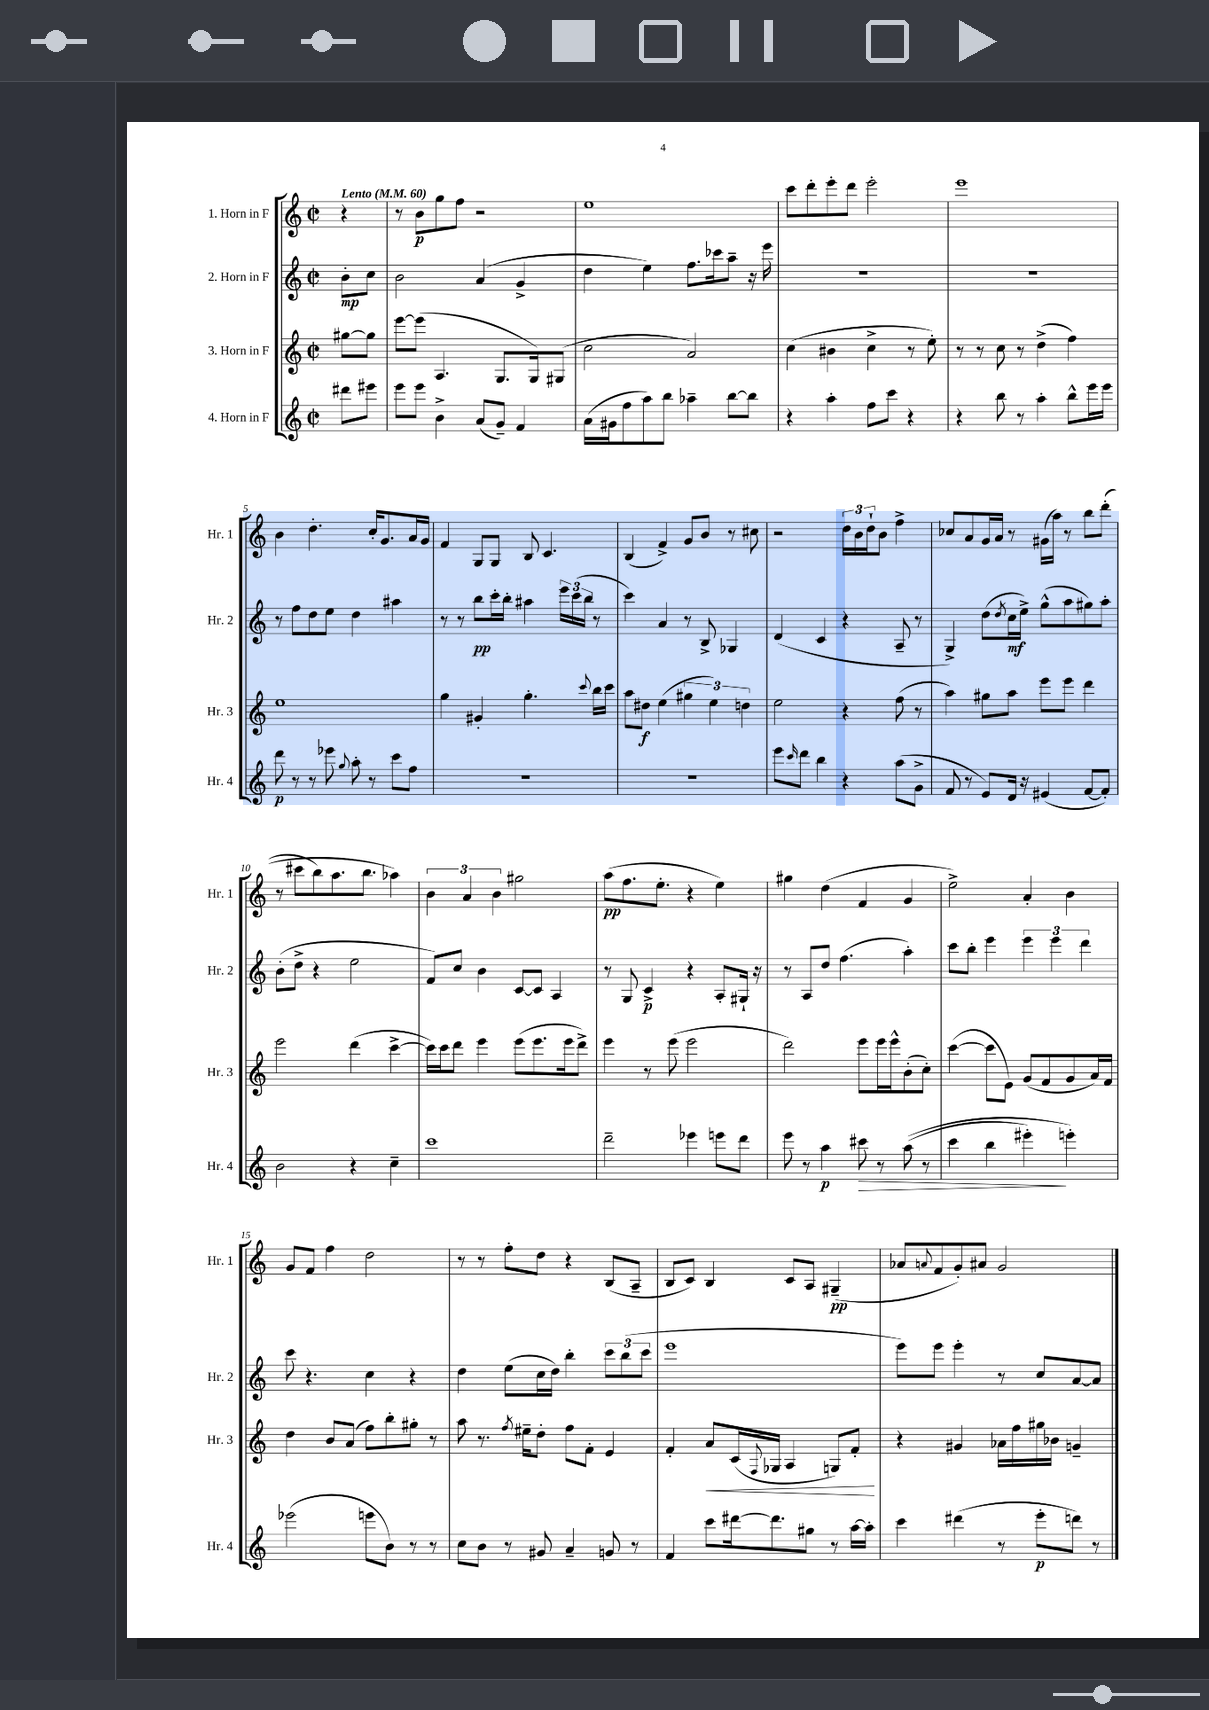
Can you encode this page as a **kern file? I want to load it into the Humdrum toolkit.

**kern	**kern	**kern	**kern
*staff4	*staff3	*staff2	*staff1
*clefG2	*clefG2	*clefG2	*clefG2
*k[]	*k[]	*k[]	*k[]
*M2/2	*M2/2	*M2/2	*M2/2
*met(c|)	*met(c|)	*met(c|)	*met(c|)
*MM60	*MM60	*MM60	*MM60
8ddd#	[8gg#	8b'	4r
8eee#	8gg#]	8cc	.
=	=	=	=
8eee	[8eee	2b	8r
8eee	(8eee]	.	8b
4b^	4.A	.	8gg
.	.	.	8ff
(8a	.	(4a	2r
8g~)	8.G	.	.
4f	.	4g^	.
.	16G)	.	.
.	(8G#	.	.
=	=	=	=
(16a	2cc	4dd	1ee
16g#	.	.	.
8ff	.	.	.
8aa)	.	4ee)	.
8bb	.	.	.
4aa-~	2a)	8.ff	.
.	.	16ccc-	.
[8bb	.	8aa~	.
8bb]	.	16r	.
.	.	16eee	.
=	=	=	=
4r	(4cc	1r	8ccc
.	.	.	8ddd'
4aa'	4b#	.	8eee'
.	.	.	8ddd
8ff	4cc^	.	2eee'
8ccc	.	.	.
4r	8r	.	.
.	8ee')	.	.
=	=	=	=
4r	8r	1r	1eee
.	8r	.	.
8bb	8cc	.	.
8r	8r	.	.
4aa'	(4dd^	.	.
8bb^^	4ff)	.	.
16eee	.	.	.
16eee	.	.	.
=	=	=	=
8ddd	1ee	8r	4b
8r	.	8ff	.
8r	.	8dd	4.dd'
8eee-	.	8ee	.
8qqgg	.	.	.
8aa'	.	4dd	.
8r	.	.	16cc'
.	.	.	8.g
8ccc	.	4aa#	.
8ff	.	.	16a
.	.	.	16g
=	=	=	=
1r	4gg	8r	4f
.	.	8r	.
.	4g#'	8bb	8G
.	.	16ccc'	8G
.	.	16bb'	.
.	4.gg'	4aa#	8B
.	.	.	4.c
.	.	24eee	.
.	.	(24ccc	.
.	.	24bb	.
.	8qqccc	.	.
.	16bb	8r	.
.	16ccc	.	.
=	=	=	=
1r	8aa	4ccc)	(4B
.	8dd#	.	.
.	(4ee	4a	4f^)
.	6gg#	8r	8g
.	.	8B^	8b
.	6ee)	.	.
.	.	4G-	8r
.	6dd	.	.
.	.	.	8cc#
=	=	=	=
8eee	2ee	(4d	2r
16qqccc	.	.	.
8ddd	.	.	.
4bb	.	4c	.
4r	4r	4r	24dd
.	.	.	24b
.	.	.	24dd`
.	.	.	8b
(8aa	(8ff	8A~	4ff^
8g^	8r	8r	.
=	=	=	=
8f	4aa)	4G^)	8cc-
8r	.	.	8a
8e)	8gg#	(8dd	16g
.	.	.	16a
.	.	8qdd	.
16d	8aa	16cc	8r
16r	.	16ee^)	.
(4e#	8eee	(8gg^^	(16g#
.	.	.	16aa)
.	8eee	8aa	8r
[8f	4ddd	8gg#)	8bb
8f'])	.	8aa'	&((8ddd'
=	=	=	=
2b	2eee	(8b'	8r
.	.	8dd^	8ccc#
.	.	4r	8bb)
.	.	.	8.aa
4r	(4ddd	2ee	.
.	.	.	8.bb
4cc~	[4ccc^	.	4aa-&)
=	=	=	=
1ccc	16ccc])	8f)	6b
.	16ccc	.	.
.	8ddd	8cc	.
.	.	.	6a
.	4eee	4b	.
.	.	.	6b
.	(8eee	[8c	2gg#
.	8.eee	8c]	.
.	.	4A	.
.	16eee	.	.
.	8ddd^)	.	.
=	=	=	=
2ddd~	4eee	8r	(8aa
.	.	8G	8.ff
.	8r	4c^	.
.	.	.	8.ee'
.	(8eee	.	.
4eee-	2eee	4r	4r
8eee	.	8A'	4ee)
8ddd	.	16G#`	.
.	.	16r	.
=	=	=	=
8eee	2ddd)	8r	4gg#
8r	.	8A	.
4aa	.	8dd	(4dd
.	.	(4.ff	.
8ccc#	8eee	.	4f
8r	16eee	.	.
.	16eee^^	.	.
&((8aa	(8b'	4aa')	4g
8r	8cc')	.	.
=	=	=	=
4ccc	([4ccc	8ccc	2ee^)
.	.	8bb'	.
4bb	8ccc]	4eee	.
.	8e)	.	.
4eee#')	(8g	6eee	4a'
.	8f	.	.
.	.	6eee	.
4eee'&)	8g	.	4b
.	.	6ddd	.
.	16a)	.	.
.	16f	.	.
=	=	=	=
(2eee-	4dd	8ccc	8g
.	.	4.r	8f
.	8b	.	4ff
.	(8a	.	.
8eee	8ff)	4cc	2dd
8b)	8bb'	.	.
8r	8gg#'	4r	.
8r	8r	.	.
=	=	=	=
8cc	8aa	4dd	8r
8b	8.r	.	8r
8r	.	(8ee	8ff'
.	8qff	.	.
.	16ee#~	.	.
8g#	8dd'	16cc	8dd
.	.	16dd)	.
4a~	8ff	4bb'	4r
.	8f'	.	.
8g	4e	12ccc	(8B
.	.	(12bb	.
8r	.	.	8A~
.	.	12ccc	.
=	=	=	=
4f	4f'	1eee	8B
.	.	.	8c)
8ccc	8a	.	4B
[16ddd#	(16c	.	.
.	8qqF	.	.
8.ddd#]	16G-	.	.
.	4A	.	8c
8gg#	.	.	8A
8r	8G)	.	(4G#~
[16aa	8f'	.	.
16aa']	.	.	.
=	=	=	=
4ccc	4r	8eee)	8a-
.	.	.	8qqa
.	.	8eee	8f
(4ddd#	4g#	4eee'	8g')
.	.	.	8a#
8r	16a-	8r	2g
.	16ff	.	.
8eee'	16gg#	8cc	.
.	16b-	.	.
8ddd)	4g~	[8a	.
8r	.	8a]	.
==	==	==	==
*-	*-	*-	*-
